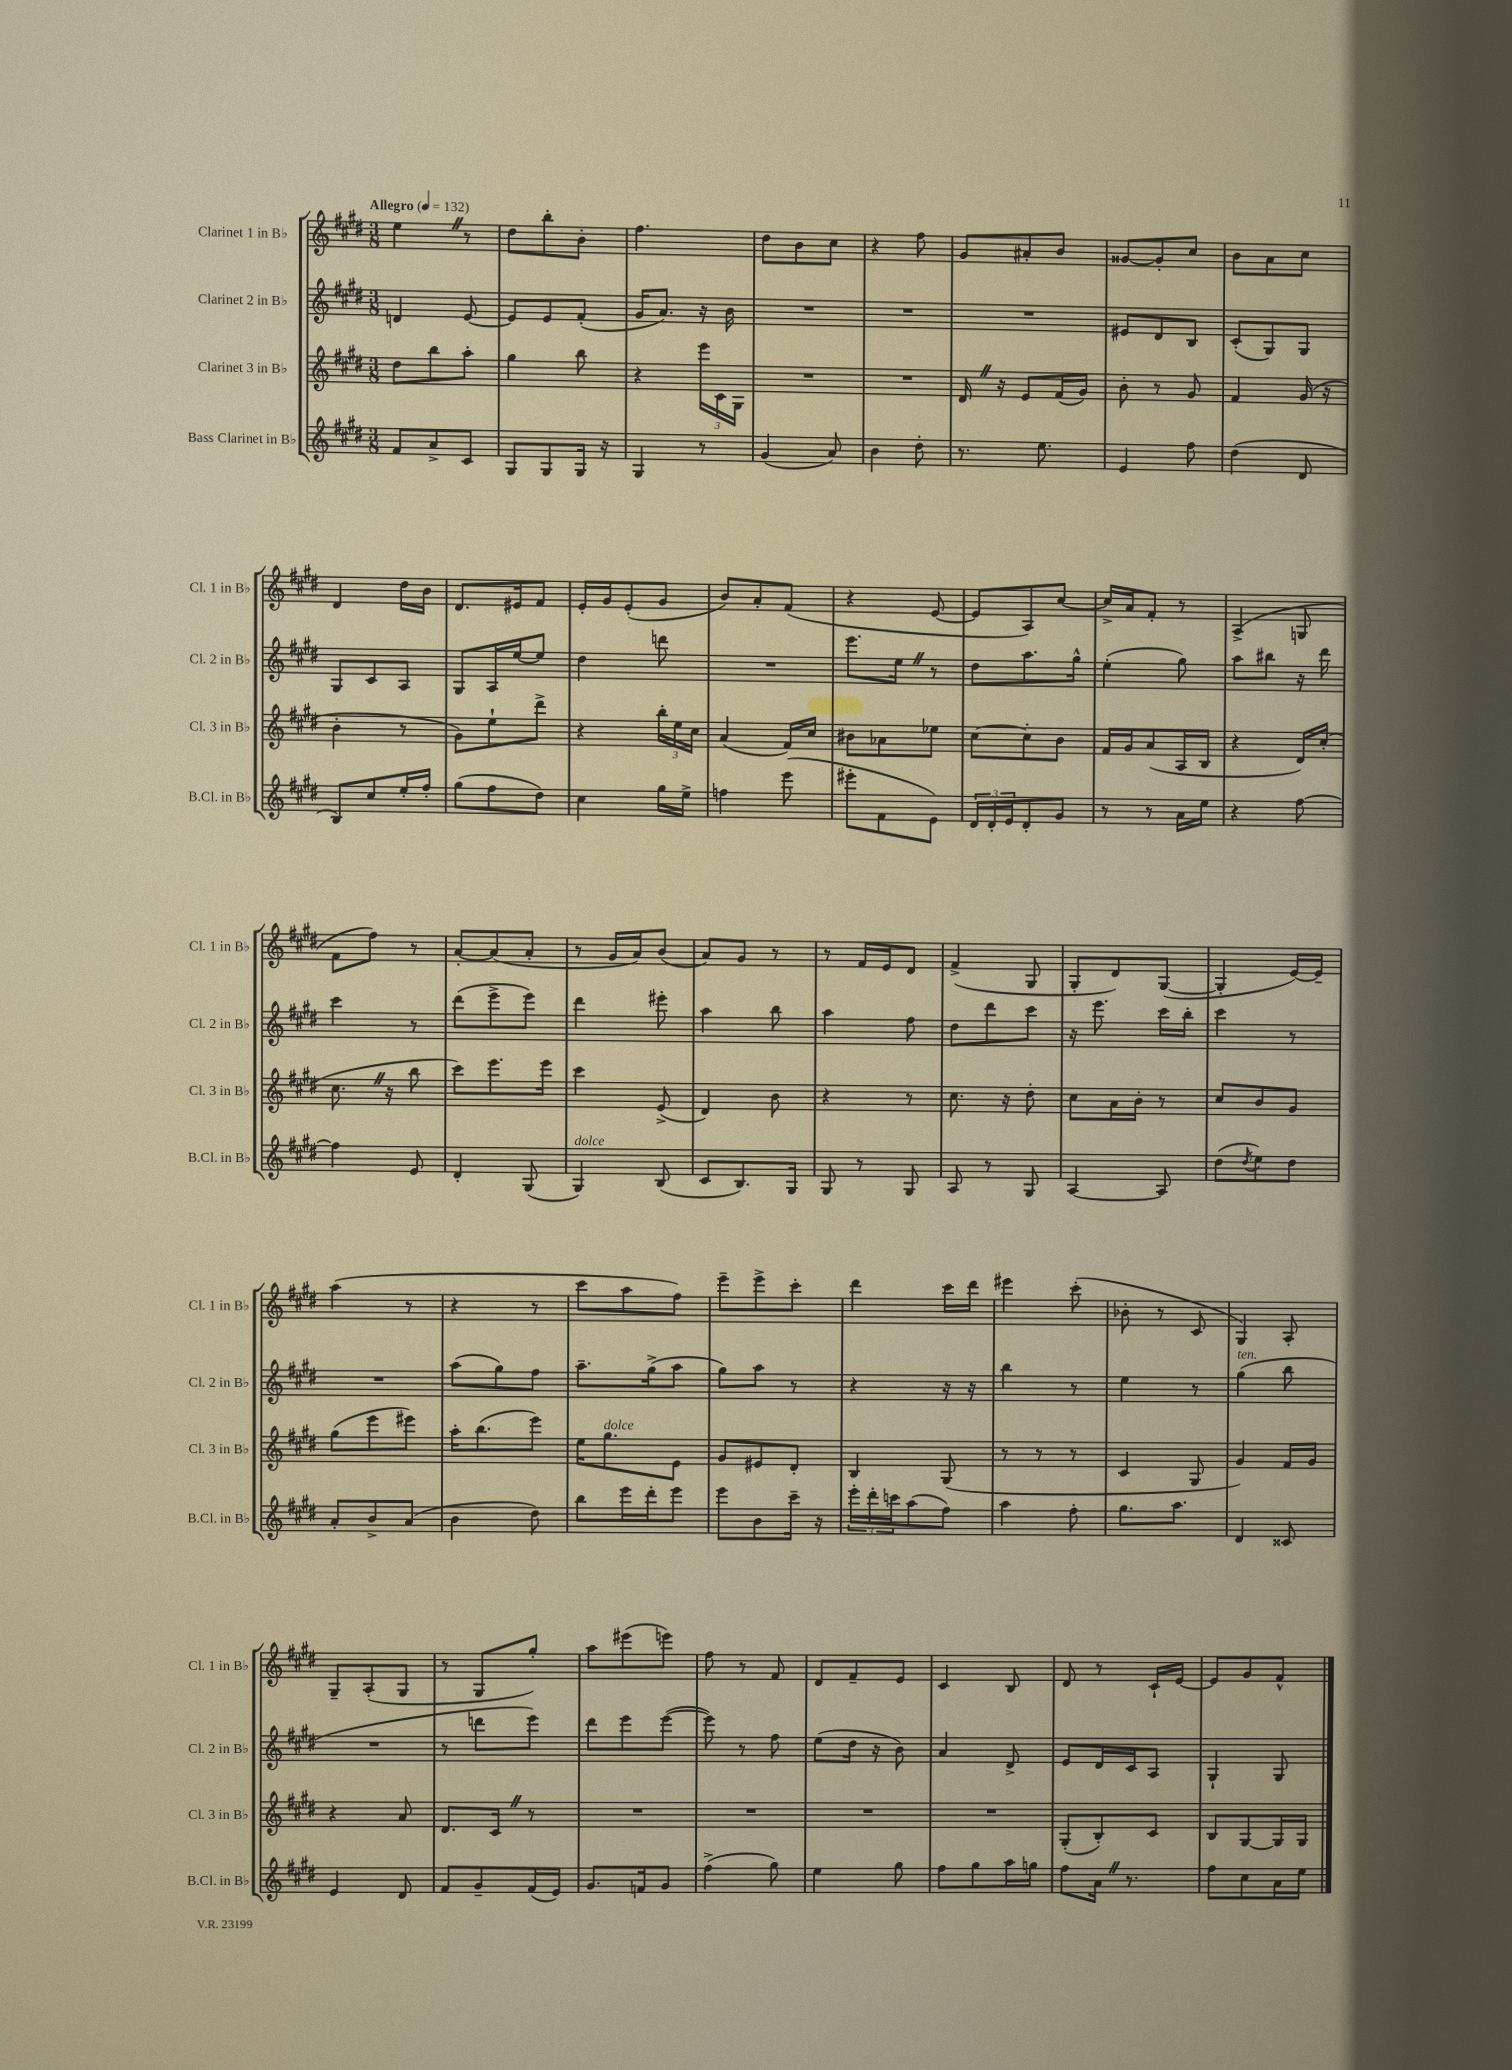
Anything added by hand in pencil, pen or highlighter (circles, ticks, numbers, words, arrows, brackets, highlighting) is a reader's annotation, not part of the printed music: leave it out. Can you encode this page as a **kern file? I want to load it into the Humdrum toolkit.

**kern	**kern	**kern	**kern
*part4	*part3	*part2	*part1
*staff4	*staff3	*staff2	*staff1
*I"Bass Clarinet in B♭	*I"Clarinet 3 in B♭	*I"Clarinet 2 in B♭	*I"Clarinet 1 in B♭
*I'B.Cl. in B♭	*I'Cl. 3 in B♭	*I'Cl. 2 in B♭	*I'Cl. 1 in B♭
*clefG2	*clefG2	*clefG2	*clefG2
*k[f#c#g#d#]	*k[f#c#g#d#]	*k[f#c#g#d#]	*k[f#c#g#d#]
*M3/8	*M3/8	*M3/8	*M3/8
*MM132	*MM132	*MM132	*MM132
=1	=1	=1	=1
!	!	!	!LO:TX:a:B:t=Allegro
8f#/L	8dd#\L	4dn/	4eeZ\
8a^/	8bb\	.	.
8c#/J	8aa'\J	[8e/	8r
=2	=2	=2	=2
8G#/L	4gg#\	8e/L]	8dd#\L
8G#/	.	8e/	8bb'\
16G#/Jk	8bb\	(8f#'/J	8b'\J
16r	.	.	.
=3	=3	=3	=3
4G#/	4r	16g#/KL	4.ff#\
.	.	8.a/J)	.
8r	24eee\LL	16r	.
.	24c#\	.	.
.	.	16b\	.
.	24G#\JJ	.	.
=4	=4	=4	=4
(4g#/	4.r	4.r	8dd#\L
.	.	.	8b\
8a/)	.	.	8cc#\J
=5	=5	=5	=5
4b\	4.r	4.r	4r
8dd#'\	.	.	8ff#\
=6	=6	=6	=6
8.r	16d#Z/	4.r	8g#/L
.	16r	.	.
.	8e/L	.	8a#X'/
8.ee\	.	.	.
.	(16f#/L	.	8b/J
.	16g#/JJ)	.	.
=7	=7	=7	=7
4e/	8b'\	8e#X/L	[8g##X/L
.	8r	8d#/	8g##'/]
8ff#\	8g#/	8B/J	8cc#/J
=8	=8	=8	=8
(4dd#\	4f#/	(8c#'/L	8b\L
.	.	8G#/)	8a\
8d#/	(16g#/	8G#/J	8cc#\J
.	16r	.	.
!!LO:LB:g=z
=9	=9	=9	=9
8B/L)	4b'\	8G#/L	4d#/
8cc#/	.	8c#/	.
16ee'/L	8r	8A/J	16dd#\LL
16ff#'/JJ	.	.	16b\JJ
=10	=10	=10	=10
(8gg#\L	8g#\L)	8G#/L	8.d#/L
8ff#\	8ee`\	16A/L	.
.	.	[16ee/J	16e#X/k
8dd#\J)	8ddd#^\J	8ee/J]	8f#/J
=11	=11	=11	=11
4cc#\	4r	4dd#\	16e'/LL
.	.	.	16g#/J
.	.	.	(8e'/
16gg#\LL	24bb'\LL	8dddn\	8g#/J
.	24ee\	.	.
16ee^\JJ	.	.	.
.	24cc#\JJ	.	.
=12	=12	=12	=12
4ffn\	(4a/	4.r	8b/L)
.	.	.	8a'/
(8eee\	16f#/LL)	.	(8f#/J
.	16cc#/JJ	.	.
=13	=13	=13	=13
8eee#X'\L	8b#X\L	8.eee\L	4r
8f#\	8a-X\	.	.
.	.	16eeZ\Jk	.
8e\J)	8ee-X\J	8r	[8e/
=14	=14	=14	=14
24d#/LL	[8cc#\L	8dd#\L	8e/L]
24d#'/	.	.	.
24e/J	.	.	.
8d#'/	8cc#'\]	8.aa\	8A/)
8g#/J	8b\J	.	[8cc#/J
.	.	16gg#^^\Jk	.
=15	=15	=15	=15
8r	16f#/LL	(4ee'\	16cc#^/LL]
.	16g#/J	.	16a/J
8r	(8a/	.	8f#'/J
16a\LL	16A/L	8gg#\)	8r
16ee\JJ	16B/JJ	.	.
=16	=16	=16	=16
4r	4r	8aa\L	(4A^/
.	.	8bb#X\J	.
[8ff#\	16d#/LL)	16r	8Gn/
.	(16cc#'/JJ	16ddd#\	.
!!LO:LB:g=z
=17	=17	=17	=17
4ff#\]	8.cc#Z\	4ccc#\	8f#\L
.	.	.	8ff#\J)
.	16r	.	.
8e/	8bb\	8r	8r
=18	=18	=18	=18
4d#'/	8ccc#\L)	(8ddd#\L	[8a'/L
.	8.eee\	8eee^\	(8a/]
(8G#/	.	8eee\J)	8a'/J
.	16eee\Jk	.	.
=19	=19	=19	=19
!LO:TX:a:i:t=dolce	!	!	!
4G#/)	4ccc#\	4ddd#\	8r
.	.	.	16g#/LL
.	.	.	16a/J)
(8B/	(8e^/	8eee#X'\	(8b/J
=20	=20	=20	=20
8c#/L	4d#/)	4aa\	8a/L)
8.B/)	.	.	8g#/J
.	8b\	8bb\	8r
16G#/Jk	.	.	.
=21	=21	=21	=21
8G#/	4r	4aa\	8r
8r	.	.	16f#/LL
.	.	.	16e/J
8G#/	8r	8ff#\	8d#/J
=22	=22	=22	=22
8A/	8.cc#\	8dd#\L	(4f#^/
8r	.	8ddd#\	.
.	16r	.	.
8G#/	8dd#'\	8ccc#\J	8G#/
=23	=23	=23	=23
[4A/	8cc#\L	16r	8G#'/L
.	.	8.eee\	.
.	16a\L	.	8d#/)
.	16b'\JJ	.	.
8A/]	8r	16ccc#\LL	([8G#/J
.	.	16bb'\JJ	.
=24	=24	=24	=24
(8dd#\L	8cc#/L	4ccc#\	4G#'/]
8qdd#/	.	.	.
8ee\)	8b/	.	.
8dd#\J	8g#/J	8r	[16e/LL)
.	.	.	16e~/JJ]
!!LO:LB:g=z
=25	=25	=25	=25
8a'/L	(8gg#\L	4.r	(4aa\
8b^/	8eee\	.	.
(8a/J	8eee#X\J)	.	8r
=26	=26	=26	=26
4b\	16aa'\KL	(8aa\L	4r
.	(8.bb\	.	.
.	.	8gg#\)	.
8dd#\)	8eee\J)	8ff#\J	8r
=27	=27	=27	=27
8bb\L	16ee\KL	8.aa~\L	8ccc#\L
!	!LO:TX:a:i:t=dolce	!	!
.	8.gg#\	.	.
16eee\L	.	.	8aa\
16ddd#'\J	.	(16gg#^\k	.
8eee\J	8e\J	8aa\J	8ff#\J)
=28	=28	=28	=28
8eee\L	8g#/L	8gg#\L)	8eee~\L
8b\	8e#X/	8aa\J	8eee^\
16ccc#~\Jk	8d#'/J	8r	8ccc#'\J
16r	.	.	.
=29	=29	=29	=29
24eee'\LL	4B/	4r	4ddd#\
24ddd#'\	.	.	.
24cccn\J	.	.	.
(8aa\	.	.	.
8ff#\J)	(8G#/	16r	16ccc#\LL
.	.	16r	16ddd#\JJ
=30	=30	=30	=30
4aa\	8r	4bb\	4eee#X\
.	8r	.	.
8ff#'\	8r	8r	(8ccc#'\
=31	=31	=31	=31
8.gg#\L	4c#/	4ee\	8b-X'\
.	.	.	8r
8.aa\J	.	.	.
.	8G#/	8r	8c#/
=32	=32	=32	=32
!	!	!LO:TX:a:i:t=ten.	!
4d#/	4g#/)	(4gg#\	4G#/)
8c##X/	16f#/LL	8bb\	8A'/
.	16g#/JJ	.	.
!!LO:LB:g=z
=33	=33	=33	=33
4e/	4r	4.r	8G#~/L
.	.	.	(8A'/
8d#/	8a/	.	8G#/J
=34	=34	=34	=34
8f#/L	8.d#/L	8r	8r
8g#~/	.	8dddn\L	8G#/L
.	16c#Z/Jk	.	.
(16f#/L	8r	8eee\J)	8gg#'/J)
16e/JJ)	.	.	.
=35	=35	=35	=35
8.g#/L	4.r	8ddd#\L	8aa\L
.	.	8eee\	(8eee#X\
16fn/k	.	.	.
8g#/J	.	([8eee\J	8eeen\J)
=36	=36	=36	=36
(4ff#^\	4.r	8eee\])	8ff#\
.	.	8r	8r
8gg#\)	.	8ff#\	8f#/
=37	=37	=37	=37
4ee\	4.r	(8ee\L	8d#/L
.	.	16dd#\Jk	8f#~/
.	.	16r	.
8gg#\	.	8b\)	8e/J
=38	=38	=38	=38
8ff#\L	4.r	4a/	4c#/
8gg#\	.	.	.
16aa\L	.	8d#^/	8B/
16ggn\JJ	.	.	.
=39	=39	=39	=39
8ff#\L	(8G#'/L	8e/L	8d#/
16aZ\Jk	8B'/)	16d#/L	8r
8.r	.	16c#/J	.
.	8c#/J	8A/J	16c#`/LL
.	.	.	[16e/JJ
=40	=40	=40	=40
8ff#\L	8B/L	4G#`/	8e/L]
8cc#\	[8G#/	.	8g#/
16a\L	16G#/L]	8G#/	8f#^^/J
16ee\JJ	16G#/JJ	.	.
==	==	==	==
*-	*-	*-	*-
